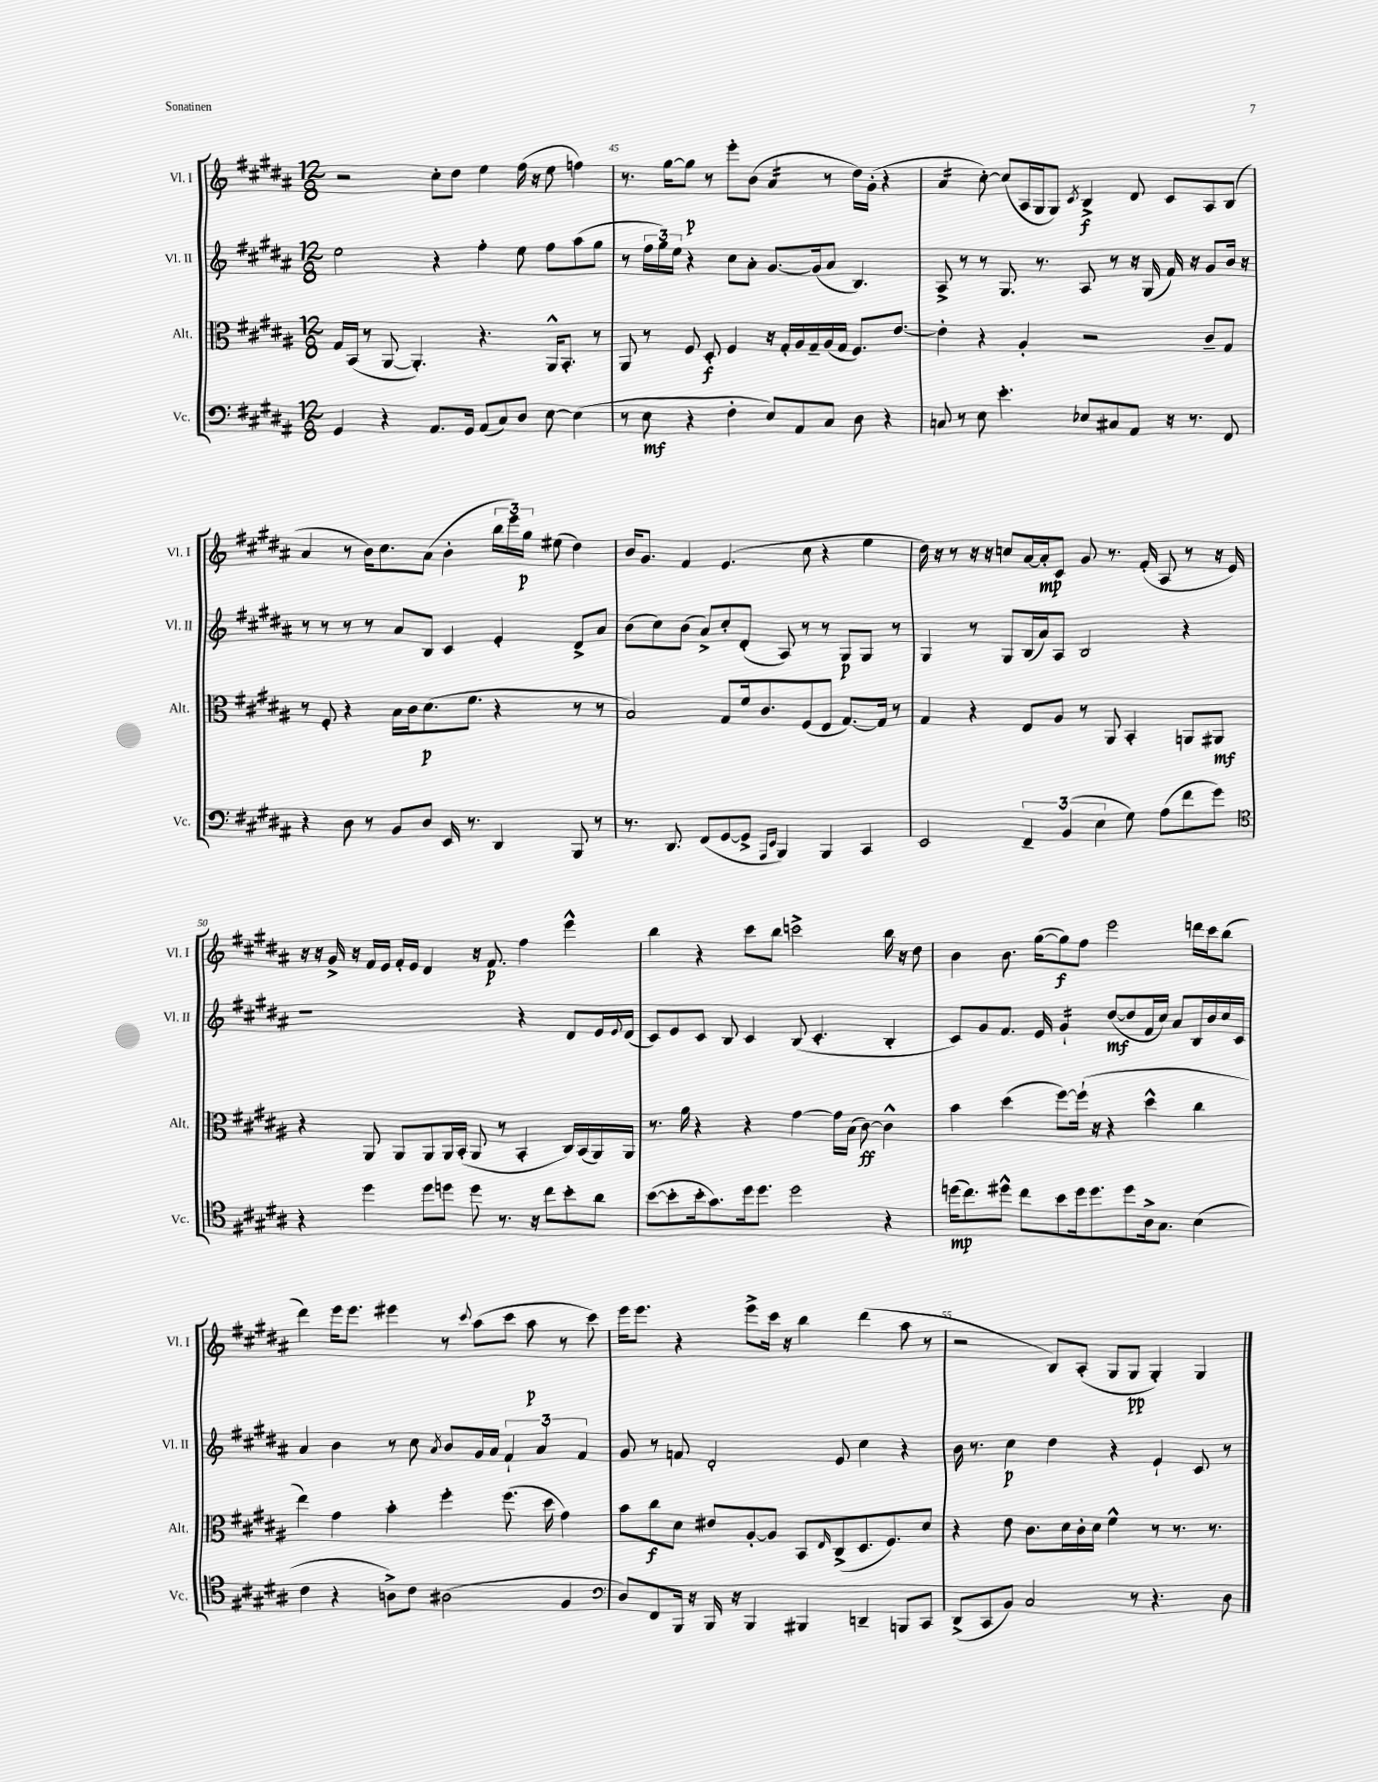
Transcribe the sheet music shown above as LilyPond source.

<<
\new StaffGroup <<
\new Staff = "s0" \with { instrumentName = "Vl. I" shortInstrumentName = "Vl. I" } {
    \clef treble \key b \major \numericTimeSignature \time 12/8
    r2 cis''8-. dis''8 e''4 fis''16( r16 e''8 f''4) |
    r8. gis''16~ gis''8\p r8 e'''8-. b'8( ais'4:16 r8 dis''16) gis'16-.( r4 |
    ais'4:16 cis''8~-.) cis''8( ais16 gis16 gis8) \acciaccatura { cis'8 } b4->\f dis'8 cis'8 ais8 b8( |
    ais'4 r8 b'16) cis''8. ais'8( b'4-. \tuplet 3/2 { b''16 e'''16) gis''16\p } eis''8( dis''4) |
    b'16 gis'8. fis'4 e'4.( cis''8 r4 e''4 |
    dis''16) r16 r8 r16 r16 c''8 ais'16~ ais'16-.\mp cis'8 gis'8 r8. fis'16-.( ais8 r8 r16 e'16) |
    r16 r16 gis'16-> r16 fis'16 e'16 fis'16-. e'16 dis'4 r16 fis'8.\p fis''4 e'''4-^ |
    b''4 r4 cis'''8 b''8 c'''2-> b''16 r16 dis''8 |
    b'4 b'8. gis''16~( gis''8\f) fis''8 e'''2 d'''16 cis'''16 b''8( |
    dis'''4) e'''16 e'''8. eis'''4 r8 \appoggiatura { cis'''8 } ais''8( cis'''8 ais''8\p r8 cis'''8) |
    e'''16 e'''8. r4 e'''8-> cis'''16 r16 b''4 dis'''4( ais''8 r8 |
    r2 b8) ais8-.( gis8 gis8\pp gis4-.) gis4 \bar "|." |
}
\new Staff = "s1" \with { instrumentName = "Vl. II" shortInstrumentName = "Vl. II" } {
    \clef treble \key b \major \numericTimeSignature \time 12/8
    e''2 r4 fis''4-. e''8 fis''8 ais''8( gis''8 |
    r8 \tuplet 3/2 { fis''16 gis''16) e''16 } r4 cis''8 ais'8-. gis'8.~ gis'16( ais'8 b4.) |
    ais8-> r8 r8 gis8. r8. ais8 r8 r16 gis16( fis'16) r16 gis'8 b'16 r16 |
    r8 r8 r8 r8 ais'8 b8 cis'4 e'4-. dis'8-> ais'8 |
    b'8( cis''8) b'8( ais'8->) cis''8-. dis'8-.( ais8) r8 r8 gis8\p gis8 r8 |
    gis4 r8 gis8 b16( ais'16) ais8 b2 r4 |
    r1 r4 dis'8 e'16 \appoggiatura { e'8 } dis'16( |
    cis'8) e'8 cis'8 b8 cis'4 b8( cis'4.-. b4-. |
    cis'8) gis'8 fis'8. e'16 gis'4:16-! dis''8~\mf( dis''8 fis'16 cis''16) ais'8 b16 b'16 cis''16 cis'16 |
    ais'4 b'4 r8 cis''8 \acciaccatura { ais'8 } b'8 gis'16 ais'16 \tuplet 3/2 { fis'4-! ais'4 fis'4 } |
    gis'8 r8 f'8 dis'2-. e'8 cis''4 r4 |
    b'16 r8. cis''4\p dis''4 r4 e'4-! cis'8 r8 \bar "|." |
}
\new Staff = "s2" \with { instrumentName = "Alt." shortInstrumentName = "Alt." } {
    \clef alto \key b \major \numericTimeSignature \time 12/8
    gis16 b,16( r8 ais,8~ ais,4.-.) r4. ais,16-^ b,8.-. r8 |
    ais,8 r8 fis8 dis8-.\f fis4 r16 gis16-. ais16 gis16-- ais16( gis16 fis8.) e'8.~ |
    e'4-. r4 ais4-. r2 cis'8-- gis8 |
    r8 fis8-. r4 b16 cis'16 dis'8.\p( fis'8. r4 r8 r8 |
    b2) gis8 fis'16 cis'8. fis8( e8 gis8.~) gis16 r8 |
    gis4 r4 e8 ais8 r8 ais,8 b,4-. a,8 ais,8\mf |
    r4 ais,8 ais,8 ais,8 ais,16 b,16-.( ais,8 r8 b,4-. cis16) b,16( ais,16) ais,16 |
    r8. ais'16 r4 r4 gis'4~ gis'16 b16( cis'8~\ff) cis'4-^ |
    b'4 dis''4( fis''8~) fis''16-!( r16 r4 dis''4-^ cis''4 |
    e''4) gis'4 b'4-. fis''4-. fis''8.( dis''16 gis'4) |
    b'8 cis''8\f dis'8 eis'8 ais8~-. ais8 b,8 \grace { e16 } cis8->( dis8. fis8.) dis'8 |
    r4 e'8 cis'8. dis'16 cis'16-. dis'16 fis'4-^ r8 r8. r8. \bar "|." |
}
\new Staff = "s3" \with { instrumentName = "Vc." shortInstrumentName = "Vc." } {
    \clef bass \key b \major \numericTimeSignature \time 12/8
    gis,4 r4 ais,8. gis,16 ais,8( cis8) dis8 e8~ e4( |
    r8 e8\mf r4 fis4-. e8) ais,8 cis8 dis8 r4 |
    c8 r8 e8 e'4.-. ees8 cis8 ais,8 r16 r8. fis,8 |
    r4 dis8 r8 b,8 dis8 e,16 r8. dis,4 b,,8 r8 |
    r8. dis,8. fis,8( gis,8~ gis,8-> \grace { ais,,16 e,16 } b,,4) b,,4 cis,4 |
    e,2 \tuplet 3/2 { fis,4-- b,4( e4 } gis8) ais8( fis'8 gis'8) |
    \clef tenor r4 dis''4 dis''8 d''8 d''8 r8. r16 cis''8 b'8-. ais'8 |
    b'8~( b'8-. b'16-. gis'8.) dis''16 dis''8. dis''2 r4 |
    d''16\mp( cis''8.) dis''8-^ cis''8 b'8 dis''16 dis''8. dis''8 ais16-> gis8. b4( |
    cis'4 r4 a8->) cis'8 ais2( fis4 |
    \clef bass dis8) fis,8 b,,16 r16 b,,16 r16 b,,4 bis,,4 d,4-- b,,8 cis,8 |
    dis,8->( cis,8 b,8) cis2 r8 r4. dis8 \bar "|." |
}
>>
>>
\layout { \context { \Score currentBarNumber = #44 \override BarNumber.break-visibility = ##(#f #t #t) barNumberVisibility = #(every-nth-bar-number-visible 5) } }
